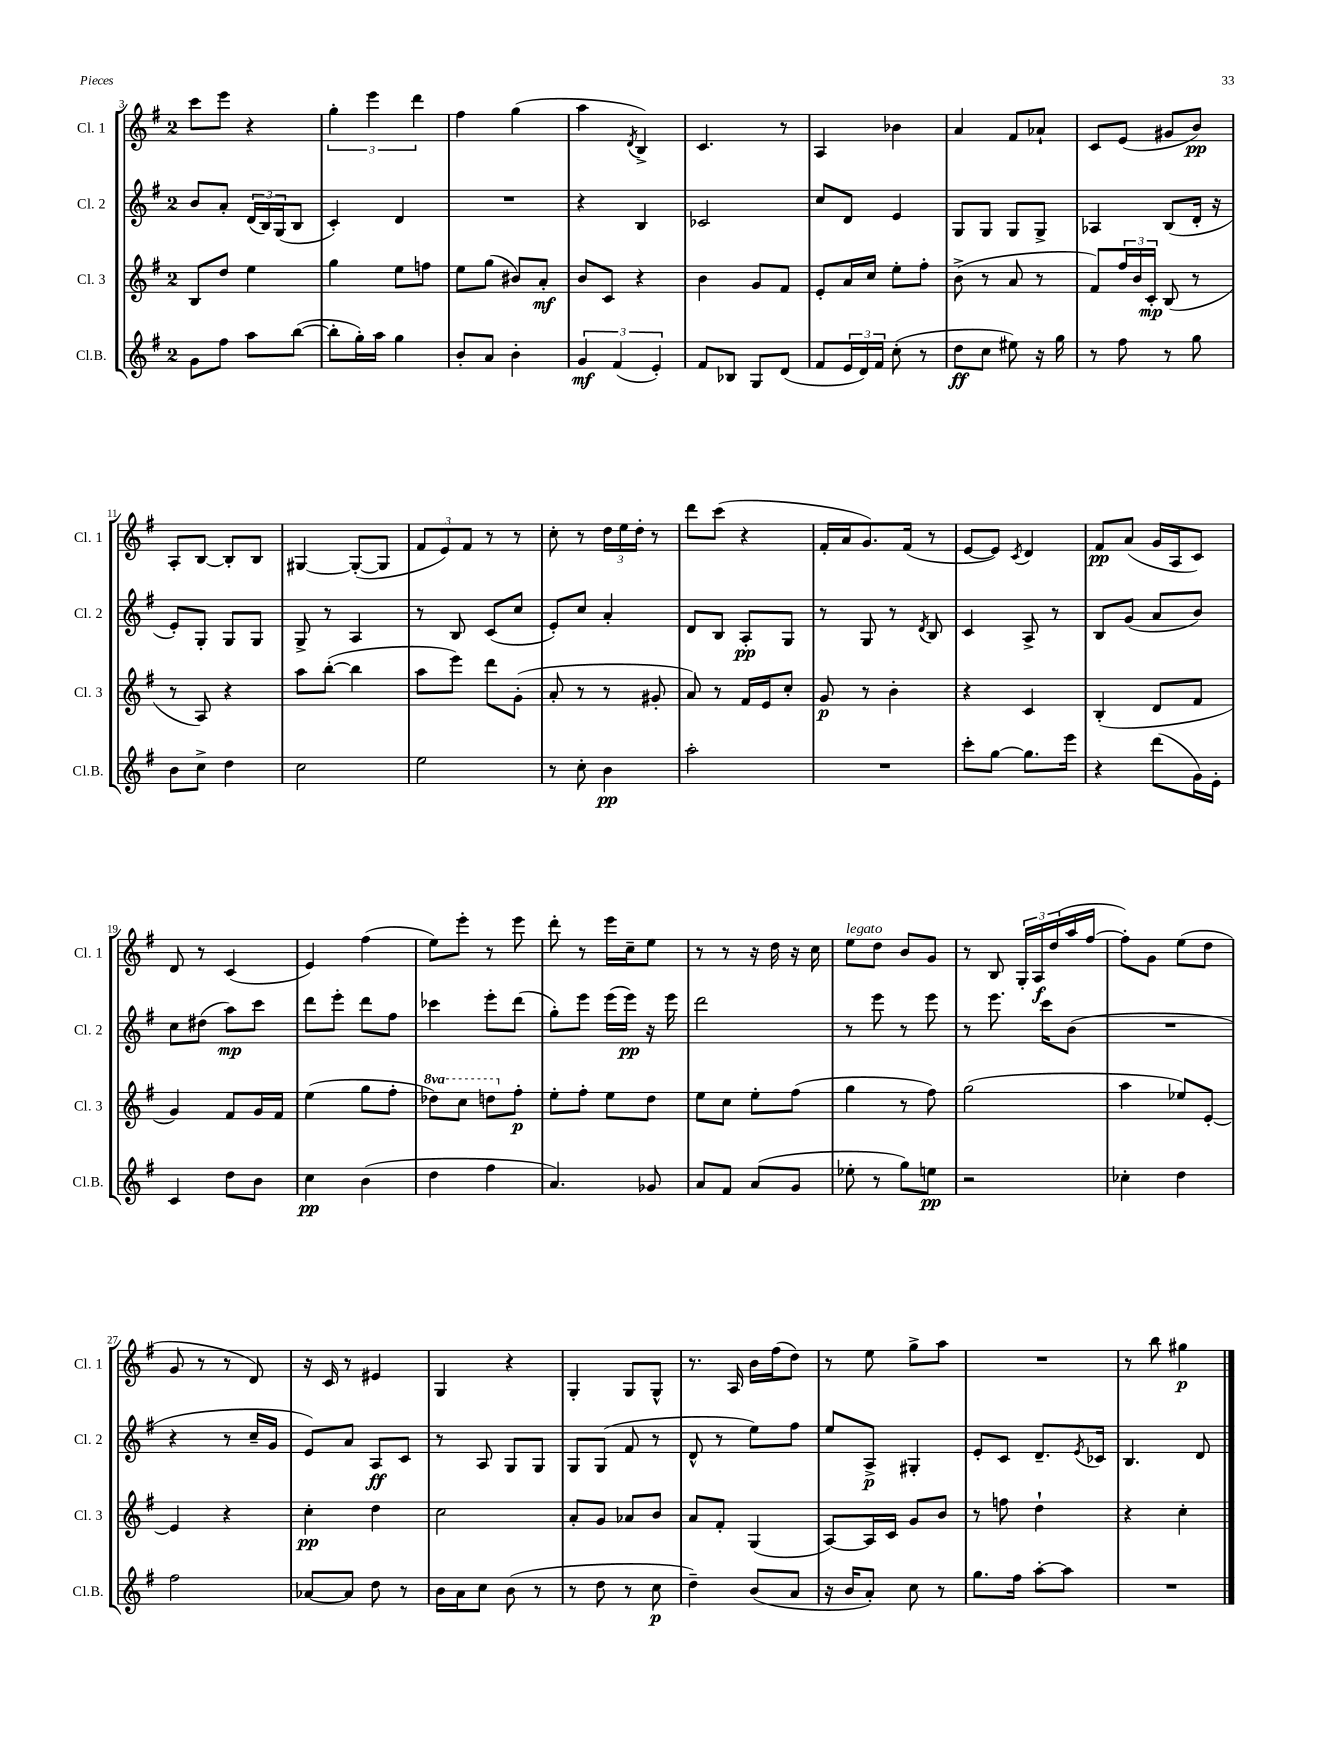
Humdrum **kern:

**kern	**dynam	**kern	**dynam	**kern	**dynam	**kern	**dynam
*part4	*part4	*part3	*part3	*part2	*part2	*part1	*part1
*staff4	*staff4	*staff3	*staff3	*staff2	*staff2	*staff1	*staff1
*I"Cl.B.	*	*I"Cl. 3	*	*I"Cl. 2	*	*I"Cl. 1	*
*I'Cl.B.	*	*I'Cl. 3	*	*I'Cl. 2	*	*I'Cl. 1	*
*clefG2	*	*clefG2	*	*clefG2	*	*clefG2	*
*k[f#]	*	*k[f#]	*	*k[f#]	*	*k[f#]	*
*M2/4	*	*M2/4	*	*M2/4	*	*M2/4	*
=3	=3	=3	=3	=3	=3	=3	=3
8g\L	.	8B/L	.	8b/L	.	8ccc\L	.
8ff#\J	.	8dd/J	.	8a'/J	.	8eee\J	.
8aa\L	.	4ee\	.	(24d/LL	.	4r	.
.	.	.	.	24B/)	.	.	.
.	.	.	.	(24G/J	.	.	.
([8bb\J	.	.	.	8B/J	.	.	.
=4	=4	=4	=4	=4	=4	=4	=4
8bb'\L]	.	4gg\	.	4c'/)	.	6gg'\	.
16gg'\L)	.	.	.	.	.	.	.
.	.	.	.	.	.	6eee\	.
16aa\JJ	.	.	.	.	.	.	.
4gg\	.	8ee\L	.	4d/	.	.	.
.	.	.	.	.	.	6ddd\	.
.	.	8ffn\J	.	.	.	.	.
=5	=5	=5	=5	=5	=5	=5	=5
8b'/L	.	8ee\L	.	2r	.	4ff#\	.
8a/J	.	(8gg\J	.	.	.	.	.
4b'\	.	8b#X/L)	.	.	.	(4gg\	.
.	.	8a'/J	mf	.	.	.	.
=6	=6	=6	=6	=6	=6	=6	=6
6g/	mf	8b/L	.	4r	.	4aa\	.
.	.	8c/J	.	.	.	.	.
(6f#/	.	.	.	.	.	.	.
.	.	.	.	.	.	8qd/	.
.	.	4r	.	4B/	.	4B^/)	.
6e'/)	.	.	.	.	.	.	.
=7	=7	=7	=7	=7	=7	=7	=7
8f#/L	.	4b\	.	2c-X/	.	4.c/	.
8B-X/J	.	.	.	.	.	.	.
8G/L	.	8g/L	.	.	.	.	.
(8d/J	.	8f#/J	.	.	.	8r	.
=8	=8	=8	=8	=8	=8	=8	=8
8f#/L	.	8e'/L	.	8cc/L	.	4A/	.
24e/L	.	16a/L	.	8d/J	.	.	.
24d/)	.	.	.	.	.	.	.
.	.	16cc/JJ	.	.	.	.	.
24f#/JJ	.	.	.	.	.	.	.
(8cc'\	.	8ee'\L	.	4e/	.	4b-X\	.
8r	.	8ff#'\J	.	.	.	.	.
=9	=9	=9	=9	=9	=9	=9	=9
8dd\L	ff	(8b^\	.	8G/L	.	4a/	.
8cc\J	.	8r	.	8G/J	.	.	.
8ee#X\)	.	8a/	.	8G/L	.	8f#/L	.
16r	.	8r	.	8G^/J	.	8a-X`/J	.
16gg\	.	.	.	.	.	.	.
=10	=10	=10	=10	=10	=10	=10	=10
8r	.	8f#/L)	.	4A-X/	.	8c/L	.
8ff#\	.	24ff#/L	.	.	.	(8e/J	.
.	.	24b/	.	.	.	.	.
.	.	24c'/JJ	mp	.	.	.	.
8r	.	(8B/	.	(8B/L	.	8g#X/L	.
8gg\	.	8r	.	16d'/Jk	.	8b/J)	pp
.	.	.	.	16r	.	.	.
!!LO:LB:g=z
=11	=11	=11	=11	=11	=11	=11	=11
8b\L	.	8r	.	8e'/L)	.	8A'/L	.
8cc^\J	.	8A/)	.	8G'/J	.	[8B/J	.
4dd\	.	4r	.	8G/L	.	8B'/L]	.
.	.	.	.	8G/J	.	8B/J	.
=12	=12	=12	=12	=12	=12	=12	=12
2cc\	.	8aa\L	.	8G^/	.	[4G#X/	.
.	.	([8bb'\J	.	8r	.	.	.
.	.	4bb\]	.	4A/	.	(8G#'/L_	.
.	.	.	.	.	.	8G#/J]	.
=13	=13	=13	=13	=13	=13	=13	=13
2ee\	.	8aa\L	.	8r	.	12f#/L	.
.	.	.	.	.	.	12e/)	.
.	.	8eee\J)	.	8B/	.	.	.
.	.	.	.	.	.	12f#/J	.
.	.	8ddd\L	.	(8c/L	.	8r	.
.	.	(8g'\J	.	8cc/J	.	8r	.
=14	=14	=14	=14	=14	=14	=14	=14
8r	.	8a'/	.	8e'/L)	.	8cc'\	.
8cc'\	.	8r	.	8cc/J	.	8r	.
4b\	pp	8r	.	4a'/	.	24dd\LL	.
.	.	.	.	.	.	24ee\	.
.	.	.	.	.	.	24dd'\JJ	.
.	.	8g#X'/	.	.	.	8r	.
=15	=15	=15	=15	=15	=15	=15	=15
2aa'\	.	8a/)	.	8d/L	.	8ddd\L	.
.	.	8r	.	8B/J	.	(8ccc\J	.
.	.	16f#/LL	.	8A'/L	pp	4r	.
.	.	16e/J	.	.	.	.	.
.	.	8cc'/J	.	8G/J	.	.	.
=16	=16	=16	=16	=16	=16	=16	=16
2r	.	8g/	p	8r	.	16f#'/LL	.
.	.	.	.	.	.	16a/J	.
.	.	8r	.	8G/	.	8.g/)	.
.	.	4b'\	.	8r	.	.	.
.	.	.	.	.	.	(16f#/Jk	.
.	.	.	.	8qd/	.	.	.
.	.	.	.	8B/	.	8r	.
=17	=17	=17	=17	=17	=17	=17	=17
8ccc'\L	.	4r	.	4c/	.	[8e/L	.
[8gg\J	.	.	.	.	.	8e/J])	.
.	.	.	.	.	.	8qc/	.
8.gg\L]	.	4c/	.	8A^/	.	4d/	.
.	.	.	.	8r	.	.	.
16eee\Jk	.	.	.	.	.	.	.
=18	=18	=18	=18	=18	=18	=18	=18
4r	.	(4B'/	.	8B/L	.	8f#/L	pp
.	.	.	.	(8g/J	.	(8a/J	.
(8ddd\L	.	8d/L	.	8a/L	.	16g/LL	.
.	.	.	.	.	.	16A/J	.
16g\L)	.	8f#/J	.	8b/J)	.	8c/J)	.
16e'\JJ	.	.	.	.	.	.	.
!!LO:LB:g=z
=19	=19	=19	=19	=19	=19	=19	=19
4c/	.	4g/)	.	8cc\L	.	8d/	.
.	.	.	.	(8dd#X\J	.	8r	.
8dd\L	.	8f#/L	.	8aa\L)	mp	(4c/	.
8b\J	.	16g/L	.	8ccc\J	.	.	.
.	.	16f#/JJ	.	.	.	.	.
=20	=20	=20	=20	=20	=20	=20	=20
4cc\	pp	(4ee\	.	8ddd\L	.	4e/)	.
.	.	.	.	8eee'\J	.	.	.
(4b\	.	8gg\L	.	8ddd\L	.	(4ff#\	.
.	.	8ff#'\J	.	8ff#\J	.	.	.
=21	=21	=21	=21	=21	=21	=21	=21
*	*	*8va	*	*	*	*	*
4dd\	.	8ddd-X\L)	.	4ccc-X\	.	8ee\L)	.
.	.	8ccc\J	.	.	.	8eee'\J	.
4ff#\	.	8dddn\L	.	8eee'\L	.	8r	.
*	*	*X8va	*	*	*	*	*
.	.	8ff#'\J	p	(8ddd\J	.	8eee\	.
=22	=22	=22	=22	=22	=22	=22	=22
4.a/)	.	8ee'\L	.	8gg'\L)	.	8ddd'\	.
.	.	8ff#'\J	.	8eee\J	.	8r	.
.	.	8ee\L	.	(16eee\LL	.	16eee\LL	.
.	.	.	.	16eee\JJ)	pp	16cc~\J	.
8g-X/	.	8dd\J	.	16r	.	8ee\J	.
.	.	.	.	16eee\	.	.	.
=23	=23	=23	=23	=23	=23	=23	=23
8a/L	.	8ee\L	.	2ddd\	.	8r	.
8f#/J	.	8cc\J	.	.	.	8r	.
(8a/L	.	8ee'\L	.	.	.	16r	.
.	.	.	.	.	.	16dd\	.
8g/J	.	(8ff#\J	.	.	.	16r	.
.	.	.	.	.	.	16cc\	.
=24	=24	=24	=24	=24	=24	=24	=24
!	!	!	!	!	!	!LO:TX:a:i:t=legato	!
8ee-X'\	.	4gg\	.	8r	.	8ee\L	.
8r	.	.	.	8eee\	.	8dd\J	.
8gg\L)	.	8r	.	8r	.	8b/L	.
8een\J	pp	8ff#\)	.	8eee\	.	8g/J	.
=25	=25	=25	=25	=25	=25	=25	=25
2r	.	(2gg\	.	8r	.	8r	.
.	.	.	.	8.eee\	.	8B/	.
.	.	.	.	.	.	24G'/LL	.
.	.	.	.	.	.	24A/	f
.	.	.	.	16ccc\KL	.	.	.
.	.	.	.	.	.	(24dd/	.
.	.	.	.	(8b\J	.	16aa/	.
.	.	.	.	.	.	[16ff#/JJ	.
=26	=26	=26	=26	=26	=26	=26	=26
4cc-X'\	.	4aa\	.	2r	.	8ff#'\L])	.
.	.	.	.	.	.	8g\J	.
4dd\	.	8ee-X/L)	.	.	.	(8ee\L	.
.	.	[8e'/J	.	.	.	8dd\J	.
!!LO:LB:g=z
=27	=27	=27	=27	=27	=27	=27	=27
2ff#\	.	4e/]	.	4r	.	8g/	.
.	.	.	.	.	.	8r	.
.	.	4r	.	8r	.	8r	.
.	.	.	.	16cc~/LL	.	8d/)	.
.	.	.	.	16g/JJ	.	.	.
=28	=28	=28	=28	=28	=28	=28	=28
[8a-X/L	.	4cc'\	pp	8e/L)	.	16r	.
.	.	.	.	.	.	16c/	.
8a-/J]	.	.	.	8a/J	.	8r	.
8dd\	.	4dd\	.	8A/L	ff	4e#X/	.
8r	.	.	.	8c/J	.	.	.
=29	=29	=29	=29	=29	=29	=29	=29
16b\LL	.	2cc\	.	8r	.	4G/	.
16a\J	.	.	.	.	.	.	.
8cc\J	.	.	.	8A/	.	.	.
(8b\	.	.	.	8G/L	.	4r	.
8r	.	.	.	8G/J	.	.	.
=30	=30	=30	=30	=30	=30	=30	=30
8r	.	8a'/L	.	8G/L	.	4G'/	.
8dd\	.	8g/J	.	(8G/J	.	.	.
8r	.	8a-X/L	.	8f#/	.	8G/L	.
8cc\	p	8b/J	.	8r	.	8G^^/J	.
=31	=31	=31	=31	=31	=31	=31	=31
4dd~\)	.	8a/L	.	8d^^/	.	8.r	.
.	.	8f#'/J	.	8r	.	.	.
.	.	.	.	.	.	16A/	.
(8b/L	.	(4G/	.	8ee\L)	.	16b\LL	.
.	.	.	.	.	.	(16ff#\J	.
8a/J	.	.	.	8ff#\J	.	8dd\J)	.
=32	=32	=32	=32	=32	=32	=32	=32
16r	.	[8A/L)	.	8ee/L	.	8r	.
16b/KL	.	.	.	.	.	.	.
8a'/J)	.	16A/L]	.	8A^/J	p	8ee\	.
.	.	16c/JJ	.	.	.	.	.
8cc\	.	8g/L	.	4G#X'/	.	8gg^\L	.
8r	.	8b/J	.	.	.	8aa\J	.
=33	=33	=33	=33	=33	=33	=33	=33
8.gg\L	.	8r	.	8e'/L	.	2r	.
.	.	8ffn\	.	8c/J	.	.	.
16ff#\Jk	.	.	.	.	.	.	.
[8aa'\L	.	4dd`\	.	8.d~/L	.	.	.
8aa\J]	.	.	.	.	.	.	.
.	.	.	.	8qe/	.	.	.
.	.	.	.	16c-X/Jk	.	.	.
=34	=34	=34	=34	=34	=34	=34	=34
2r	.	4r	.	4.B/	.	8r	.
.	.	.	.	.	.	8bb\	.
.	.	4cc'\	.	.	.	4gg#X\	p
.	.	.	.	8d/	.	.	.
==	==	==	==	==	==	==	==
*-	*-	*-	*-	*-	*-	*-	*-
